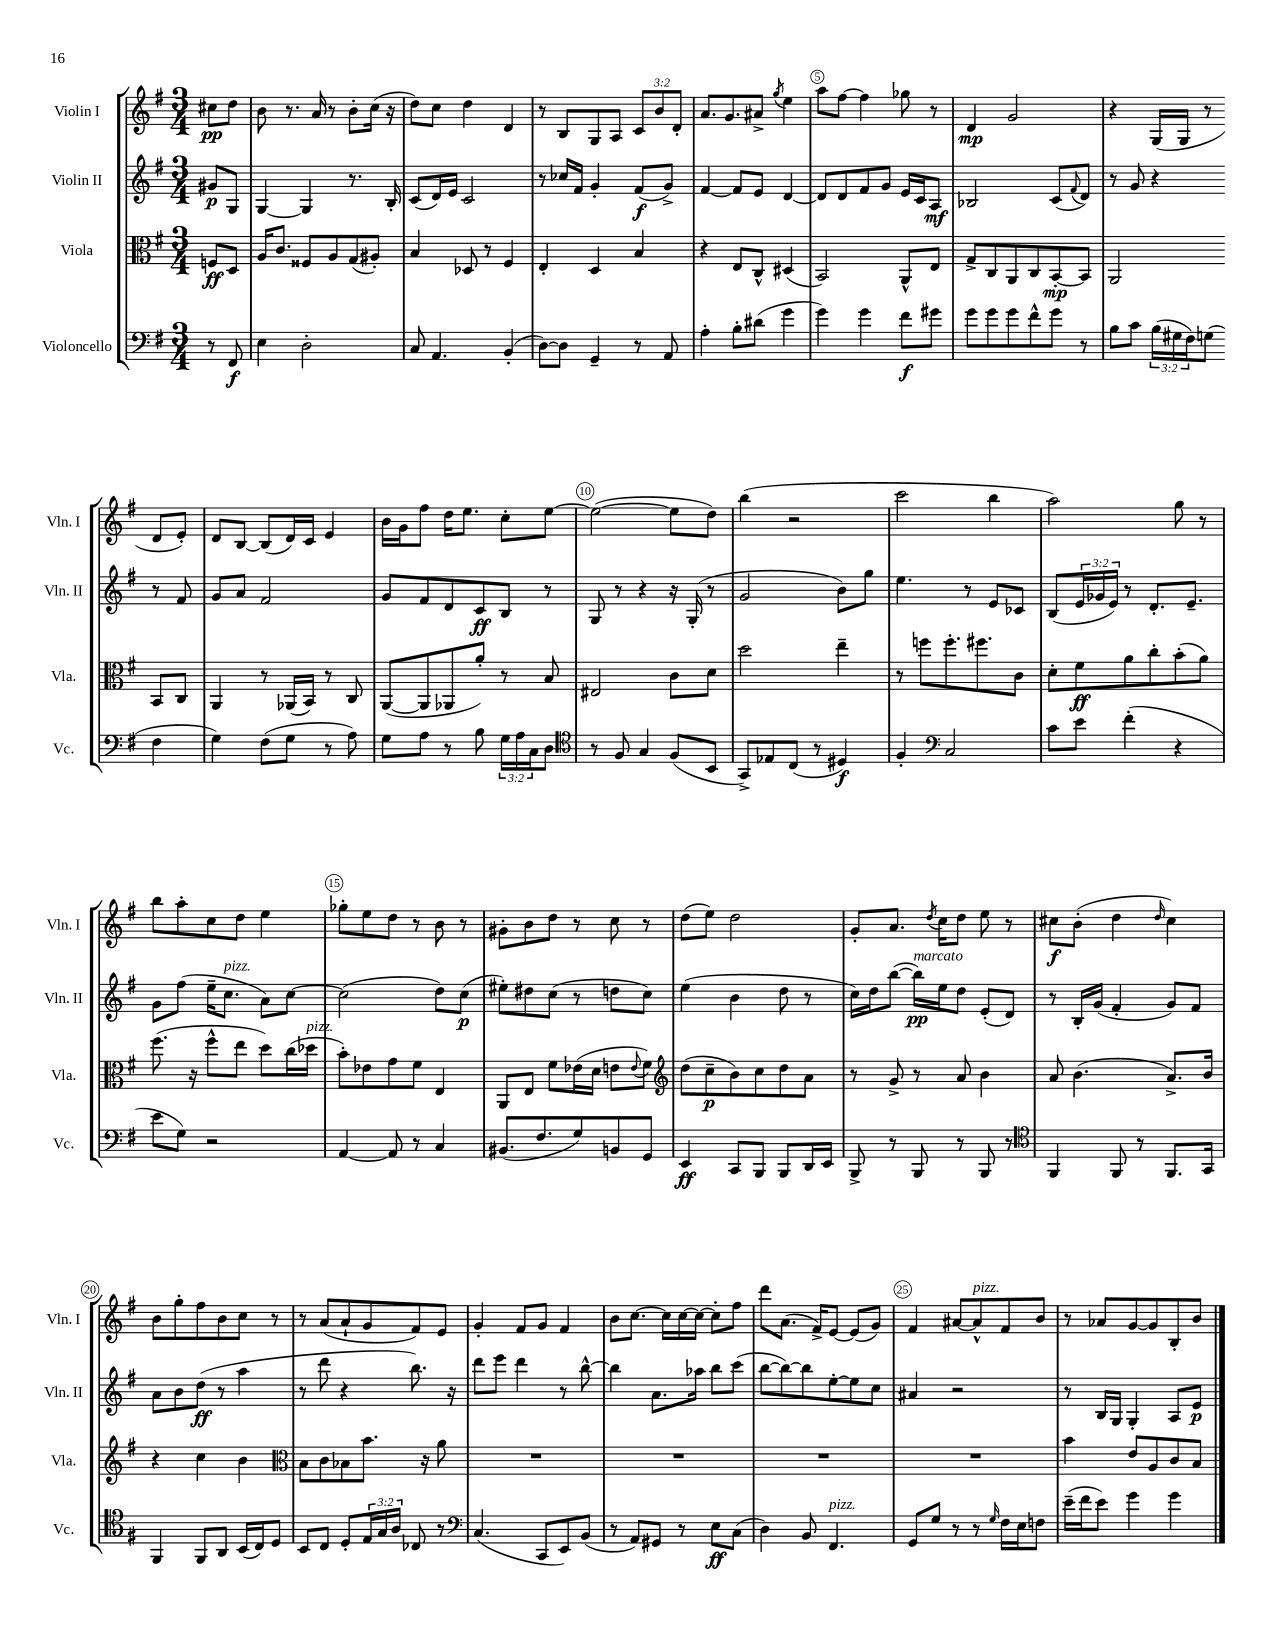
<<
\new StaffGroup <<
\new Staff = "s0" \with { instrumentName = "Violin I" shortInstrumentName = "Vln. I" } {
    \clef treble \key g \major \numericTimeSignature \time 3/4 \override Staff.TupletNumber.text = #tuplet-number::calc-fraction-text \partial 4
    cis''8\pp d''8 |
    b'8 r8. a'16 r8 b'8-. c''16( r16 |
    d''8) c''8 d''4 d'4 |
    r8 b8 g8 a8 \tuplet 3/2 { c'8 b'8 d'8-. } |
    a'8. g'8. ais'8-> \acciaccatura { g''8 } e''4 |
    a''8 fis''8~ fis''4 ges''8 r8 |
    d'4\mp g'2 |
    r4 g16( g16 r8 d'8 e'8-.) |
    d'8 b8~ b8( d'16) c'16 e'4 |
    b'16 g'16 fis''8 d''16 e''8. c''8-. e''8~ |
    e''2~( e''8 d''8) |
    b''4( r2 |
    c'''2 b''4 |
    a''2) g''8 r8 |
    b''8 a''8-. c''8 d''8 e''4 |
    ges''8-. e''8 d''8 r8 b'8 r8 |
    gis'8-. b'8 d''8 r8 c''8 r8 |
    d''8( e''8) d''2 |
    g'8-. a'8. \acciaccatura { d''8 } c''16 d''8 e''8 r8 |
    cis''8\f b'8-.( d''4 \grace { d''16 } cis''4) |
    b'8 g''8-. fis''8 b'8 c''8 r8 |
    r8 a'8( a'8-! g'8 fis'8) e'8 |
    g'4-. fis'8 g'8 fis'4 |
    b'8 c''8.~ c''16 c''16~ c''16~ c''8-. fis''8 |
    d'''8 a'8.( fis'16->) e'8~ e'8( g'8) |
    fis'4 ais'8~ ais'8-^^\markup { \italic "pizz." } fis'8 b'8 |
    r8 aes'8 g'8~ g'8 b8-. b'8 \bar "|." |
}
\new Staff = "s1" \with { instrumentName = "Violin II" shortInstrumentName = "Vln. II" } {
    \clef treble \key g \major \numericTimeSignature \time 3/4 \override Staff.TupletNumber.text = #tuplet-number::calc-fraction-text \partial 4
    gis'8\p g8 |
    g4~ g4 r8. b16-. |
    c'8( d'16) e'16 c'2 |
    r8 ces''16 fis'16 g'4-. fis'8\f( g'8->) |
    fis'4~ fis'8 e'8 d'4~ |
    d'8 d'8 fis'8 g'8 e'16 c'16 a8\mf |
    bes2 c'8( \appoggiatura { fis'8 } d'8) |
    r8 g'8 r4 r8 fis'8 |
    g'8 a'8 fis'2 |
    g'8 fis'8 d'8 c'8\ff b8 r8 |
    g8 r8 r4 r16 g16-.( r8 |
    g'2 b'8) g''8 |
    e''4. r8 e'8 ces'8 |
    b8( \tuplet 3/2 { e'16 ges'16 e'16) } r8 d'8.-. e'8.-- |
    g'8 fis''8( e''16-- c''8.^\markup { \italic "pizz." } a'8) c''8~ |
    c''2( d''8) c''8\p( |
    eis''8-.) dis''8 c''8( r8 d''8 c''8) |
    e''4( b'4 d''8 r8 |
    c''16) d''16 b''8~( b''16\pp^\markup { \italic "marcato" }) e''16 d''8 e'8-.( d'8) |
    r8 b16-. g'16( fis'4-. g'8) fis'8 |
    a'8 b'8 d''8\ff( r8 a''4 |
    r8 d'''8 r4 b''8.) r16 |
    d'''8 e'''8 d'''4 r8 b''8~-^ |
    b''4 a'8. aes''16 b''8 c'''8( |
    b''8~ b''8~) b''8 e''8~-. e''8 c''8 |
    ais'4 r2 |
    r8 b16 g16 g4-. a8 e'8\p \bar "|." |
}
\new Staff = "s2" \with { instrumentName = "Viola" shortInstrumentName = "Vla." } {
    \clef alto \key g \major \numericTimeSignature \time 3/4 \partial 4
    f8\ff d8 |
    a16 c'8. fisis8 a8 g8( ais8-.) |
    b4 des8 r8 fis4 |
    e4-. d4 b4 |
    r4 e8 c8-^ dis4( |
    b,2) a,8-^ e8 |
    g8-> c8 a,8 c8 b,8~-.\mp b,8 |
    a,2 b,8 c8 |
    a,4 r8 aes,16( b,16) r8 c8 |
    a,8~( a,8 aes,8 a'8-.) r8 b8 |
    eis2 c'8 d'8 |
    d''2 e''4-- |
    r8 f''8 f''8.-. fis''8. c'8 |
    d'8-. fis'8\ff a'8 c''8-. b'8-.( a'8) |
    fis''8.( r16 fis''8-^ e''8 d''8) c''16( des''16^\markup { \italic "pizz." } |
    b'8-.) ees'8 g'8 fis'8 e4 |
    a,8 e8 fis'8 ees'16( d'16 e'8 \appoggiatura { e'8 } fis'8) |
    \clef treble d''8( c''8--\p b'8) c''8 d''8 a'8 |
    r8 g'8-> r8 a'8 b'4 |
    a'8 b'4.( a'8.->) b'16 |
    r4 c''4 b'4 |
    \clef alto b8 c'8 bes8 b'8. r16 a'8 |
    R2. |
    R2. |
    R2. |
    R2. |
    b'4 e'8 a8 c'8 b8 \bar "|." |
}
\new Staff = "s3" \with { instrumentName = "Violoncello" shortInstrumentName = "Vc." } {
    \clef bass \key g \major \numericTimeSignature \time 3/4 \override Staff.TupletNumber.text = #tuplet-number::calc-fraction-text \partial 4
    r8 fis,8\f |
    e4 d2-. |
    c8 a,4. b,4-.( |
    d8~) d8 g,4-- r8 a,8 |
    a4-. b8-. dis'8( g'4 |
    g'4) g'4 fis'8\f gis'8 |
    g'8 g'8 g'8 fis'8-^ g'8 r8 |
    b8 c'8 \tuplet 3/2 { b16( gis16 fis16) } g8( fis4 |
    g4) fis8( g8 r8 a8) |
    g8 a8 r8 b8 \tuplet 3/2 { g16 a16 c16 } d8 |
    \clef tenor r8 fis8 g4 fis8( b,8 |
    g,8->) ees8 c8( r8 dis4\f) |
    fis4-. \clef bass c2 |
    c'8 e'8 fis'4-.( r4 |
    e'8 g8) r2 |
    a,4~ a,8 r8 c4 |
    bis,8.( fis8. g8) b,8 g,8 |
    e,4\ff c,8 b,,8 b,,8 d,16 e,16 |
    b,,8-> r8 b,,8 r8 b,,8 r8 |
    \clef tenor fis,4 fis,8 r8 fis,8. g,16 |
    fis,4 fis,8 a,8 b,16( c16) d8 |
    b,8 c8 d8-. \tuplet 3/2 { e16 g16 a16 } ces8 r8 |
    \clef bass c4.( c,8 e,8) b,8( |
    r8 a,8) gis,8 r8 e8\ff c8( |
    d4) b,8 fis,4.^\markup { \italic "pizz." } |
    g,8 g8 r8 r8 \grace { g16 } fis16 e16 f8 |
    e'16--( fis'16 e'8) g'4 g'4 \bar "|." |
}
>>
>>
\layout { \context { \Score \override BarNumber.break-visibility = ##(#f #t #t) barNumberVisibility = #(every-nth-bar-number-visible 5) \override BarNumber.stencil = #(make-stencil-circler 0.1 0.3 ly:text-interface::print) } }
